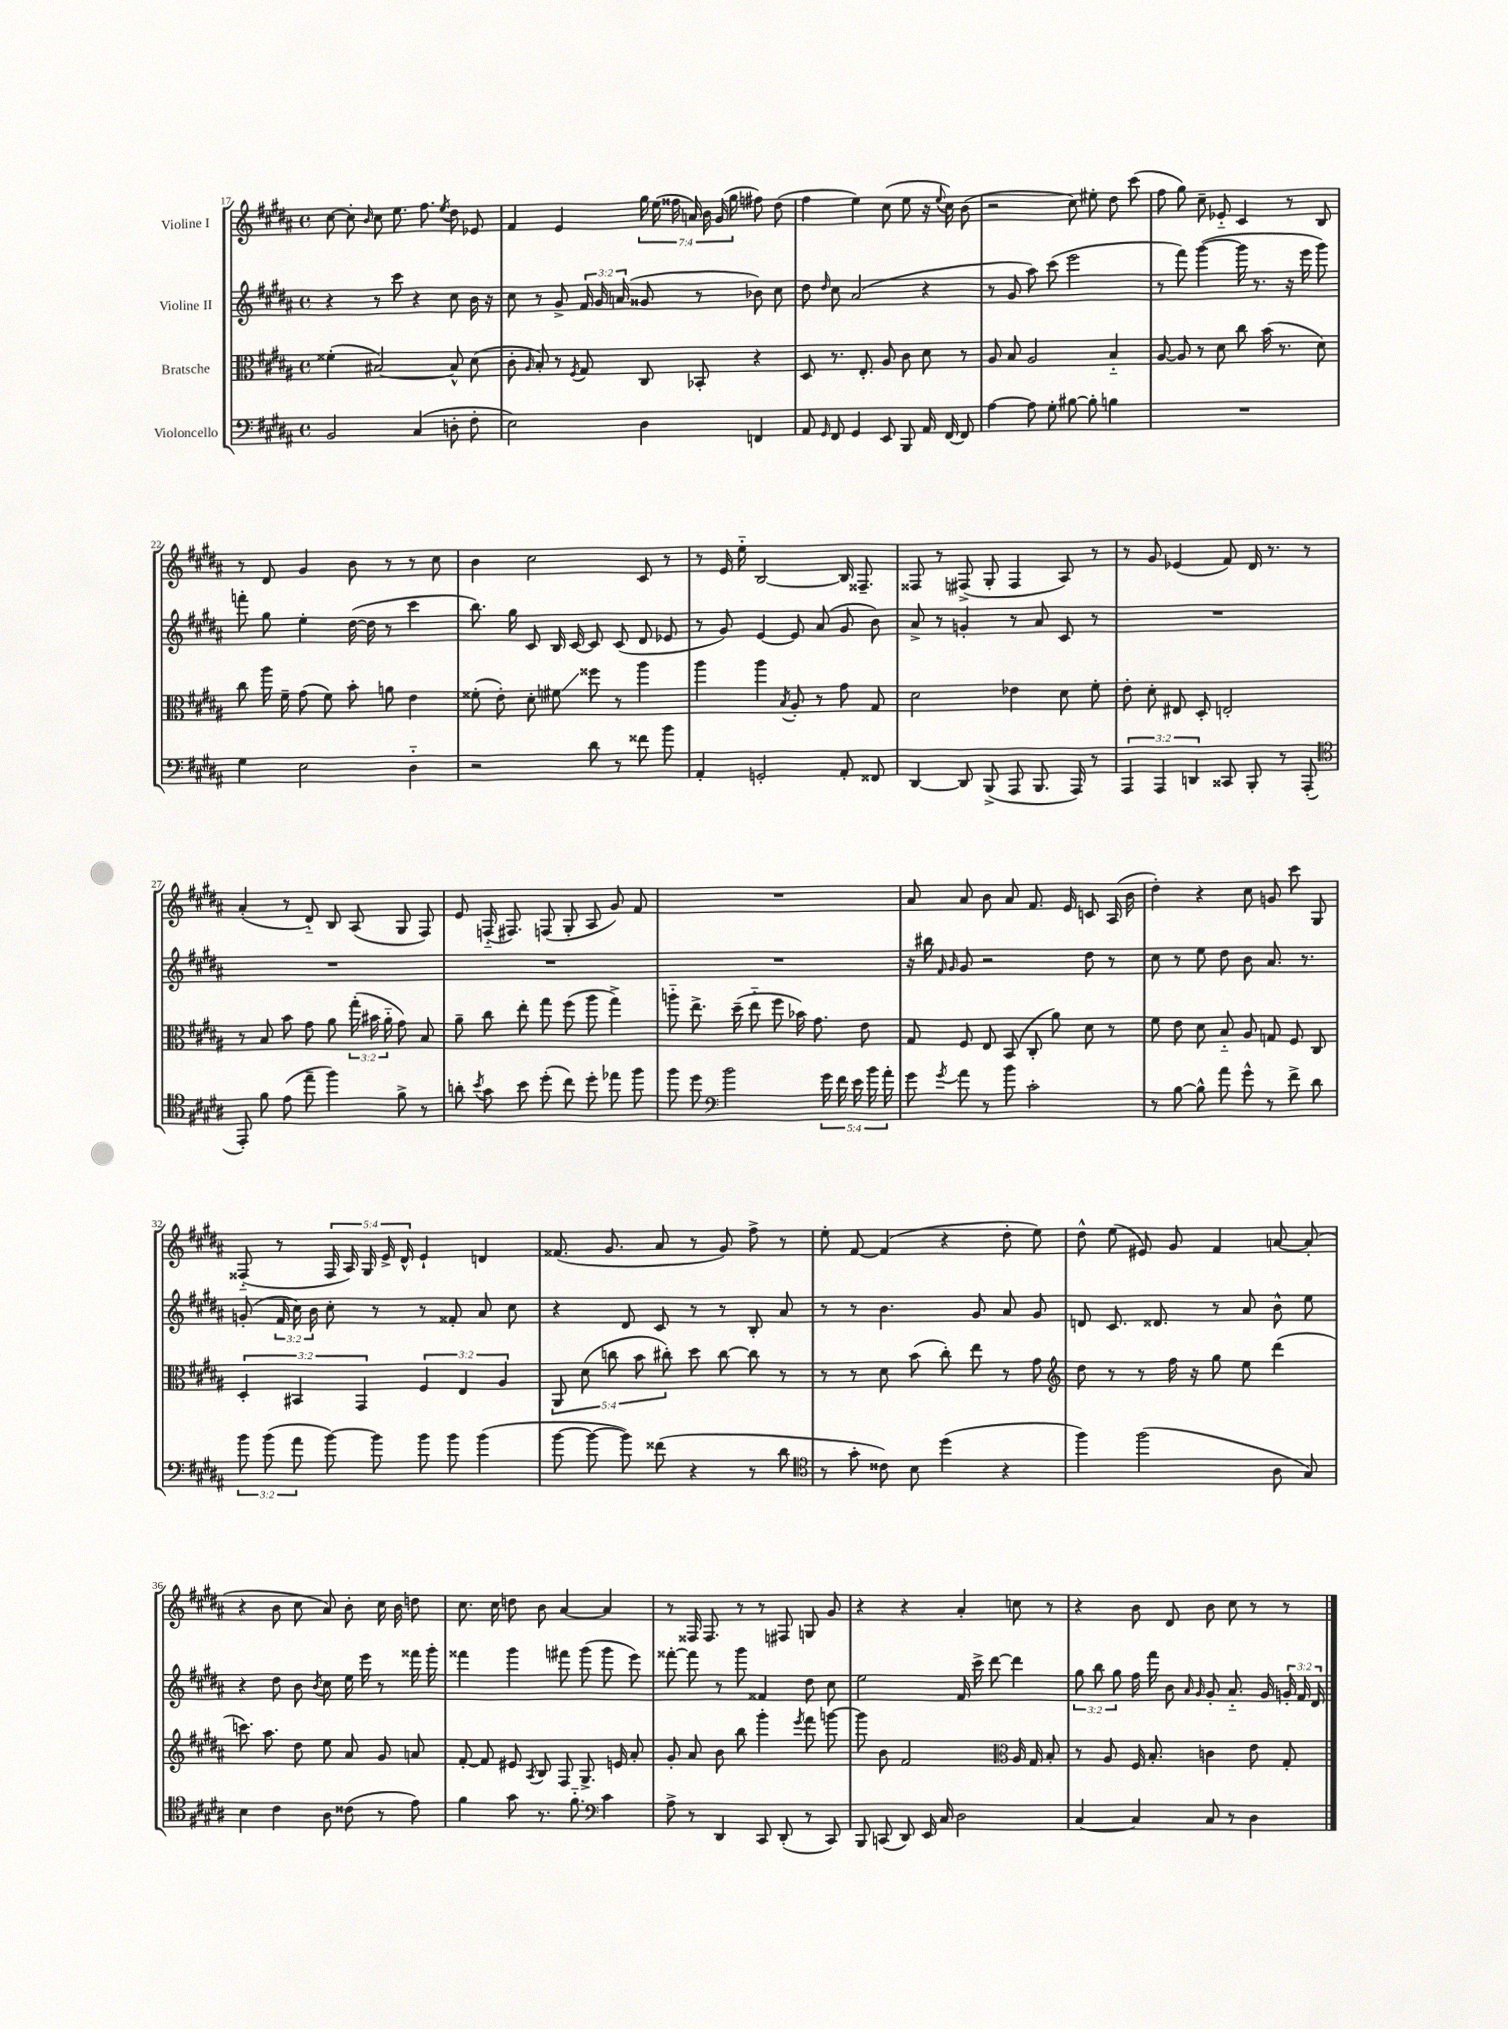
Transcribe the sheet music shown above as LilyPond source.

<<
\new StaffGroup <<
\new Staff = "s0" \with { instrumentName = "Violine I" } {
    \clef treble \key b \major \defaultTimeSignature \time 4/4 \override Staff.TupletNumber.text = #tuplet-number::calc-fraction-text
    \autoBeamOff cis''8~ cis''8-. \grace { b'16 } cis''8 e''8. fis''8. \acciaccatura { e''8 } dis''8 ees'8 |
    fis'4 e'4 \tuplet 7/4 { gis''16 e''16( fisis''16 a'16) b'16 gis'16( gis''16 } fis''8) dis''8( |
    fis''4 e''4) cis''8( e''8 r16 \appoggiatura { e''8 } cis''16) b'8( |
    r2 cis''8) eis''8-. dis''8 cis'''8( |
    fis''8 gis''8) cis''8-- ees'8-_ cis'4 r8 b8 |
    r8 dis'8 gis'4 b'8 r8 r8 cis''8 |
    b'4 cis''2 cis'8 r8 |
    r8 e'16 e''16-_ b2~ b16 fisis8.-- |
    fisis8 r8 fis8->( gis8-. fis4 ais8) r8 |
    r8 gis'8 ees'4( fis'8) dis'16 r8. r8 |
    ais'4-.( r8 dis'8-_) b8 ais8( gis8 fis8) |
    e'8 f16-_( fis8.) f8( gis8-. ais8 gis'8) fis'8 |
    R1 |
    ais'8 ais'8 b'8 ais'8 fis'8. e'16 c'8 ais16( b'16 |
    dis''4-.) r4 cis''8 g'8 cis'''8 gis8 |
    fisis8-_( r8 \tuplet 5/4 { fisis16 ais16) gis16 e'16-> dis'16-^ } e'4-! d'4 |
    fisis'8.( gis'8. ais'8 r8 gis'8) fis''8-> r8 |
    e''8-. fis'8~ fis'4( r4 dis''8-. e''8) |
    dis''8-^ e''8( eis'8) gis'8 fis'4 a'8~ a'8-.( |
    r4 b'8 cis''8 ais'8) b'8-. cis''16 b'16 d''8 |
    cis''8. cis''16 d''8 b'8 ais'4~ ais'4 |
    r8 fisis16 fisis8. r8 r8 fis8 g8 gis'8 |
    r4 r4 ais'4-. c''8 r8 |
    r4 b'8 dis'8 b'8 cis''8 r8 r8 \bar "|." |
}
\new Staff = "s1" \with { instrumentName = "Violine II" } {
    \clef treble \key b \major \defaultTimeSignature \time 4/4 \override Staff.TupletNumber.text = #tuplet-number::calc-fraction-text
    \autoBeamOff r4 r8 cis'''8 r4 cis''8 b'16 r16 |
    cis''8 r8 gis'8-> \tuplet 3/2 { fis'16 gis'16 a'16( } gisis'8 r8 bes'8) cis''8 |
    dis''8 \grace { dis''16 } cis''8 ais'2( r4 |
    r8 gis'8 ais''8) cis'''8( e'''2 |
    r8 fis'''8) gis'''4~( gis'''16 r8. r16 e'''16 gis'''8) |
    f'''8-. gis''8 e''4-. dis''16~( dis''16 r8 cis'''4 |
    b''8.) gis''16 cis'8 b16 cis'16~ cis'8 cis'8( dis'8 ees'8 |
    r8 gis'8) e'4~ e'8 ais'8( gis'8 b'8) |
    ais'8-> r8 g'4-. r8 ais'8 cis'8 r8 |
    R1 |
    R1 |
    R1 |
    R1 |
    r16 bis''16 \grace { fis'16 gis'16 } gis'8 r2 dis''8 r8 |
    cis''8 r8 e''8 dis''8 b'8 ais'8. r8. |
    g'8-.( \tuplet 3/2 { fis'16 cis''16) b'16 } cis''8-. r8 r8 fisis'8-. ais'8 cis''8 |
    r4 dis'8 cis'8 r8 r8 b8-. ais'8 |
    r8 r8 b'4. gis'8 ais'8 gis'8 |
    d'8 cis'8. disis'8. r8 ais'8 b'8-^ e''8 |
    r4 dis''8 b'8 \acciaccatura { b'8 } cis''8 e''16 e'''16 r8 fisis'''16 gis'''16-. |
    fisis'''4 gis'''4 fis'''8 gis'''8( gis'''8 e'''8) |
    fisis'''8~-. fisis'''8 r8 gis'''8 fisis'4 dis''8 cis''8 |
    e''2 fis'16 cis'''16-> dis'''8~ dis'''4 |
    \tuplet 3/2 { gis''8 b''8 gis''8 } fis''16 fis'''16 b'8 \grace { ais'16 gis'16 } gis'8-. ais'8.-_ gis'16 \tuplet 3/2 { g'16-. fis'16 dis'16 } \bar "|." |
}
\new Staff = "s2" \with { instrumentName = "Bratsche" } {
    \clef alto \key b \major \defaultTimeSignature \time 4/4 \override Staff.TupletNumber.text = #tuplet-number::calc-fraction-text
    \autoBeamOff fisis'4-.( bis2~) bis8-^ dis'8( |
    cis'8-. \grace { ais16 } b8-.) r8 \acciaccatura { fis8 } gis8 cis8 bes,8-. r4 |
    dis8 r8. e8.-. ais8 cis'8 dis'8 r8 |
    ais8 b8 ais2 b4-_ |
    ais8~ ais8 r8 dis'8 cis''8 b'16( r8. dis'8) |
    cis''8 ais''16 fis'16-- gis'8( fis'8) b'8-. a'8 e'4 |
    fisis'8-.( e'8-.) dis'8-. fis'8\glissando fisis''8 r8 ais''4 |
    ais''4 ais''4 \acciaccatura { b8 } ais8-. r8 gis'8 gis8 |
    dis'2 ees'4 dis'8 fis'8-. |
    e'8-. dis'8-. eis8 dis8-. e2-. |
    r8 b8 b'8 gis'8 ais'8 \tuplet 3/2 { gis''16-.( bis'16 ais'16-_ } gis'8) b8 |
    ais'8-- cis''8 e''8-. gis''8 fis''8( ais''8 gis''4->) |
    a''8-_ e''8.-> dis''16--( e''8-_ fis''8 bes'16) gis'8. e'8 |
    gis8 fis8 e8 b,8( cis8-. ais'8) dis'8 r8 |
    fis'8 e'8 dis'8 b8-_ ais8 g8 fis8 cis8 |
    \tuplet 3/2 { dis4-. bis,4 gis,4 } \tuplet 3/2 { fis4 e4 ais4 } |
    \tuplet 5/4 { ais,8 dis'8( c''8 b'8 cis''8-.) } dis''8 cis''8~ cis''8 r8 |
    r8 r8 dis'8 b'8( cis''8-.) e''8 r8 gis'8 |
    \clef treble dis''8 r8 r8 fis''16 r16 gis''8 e''8 dis'''4( |
    c'''8.) ais''8. dis''8 e''8 ais'8 gis'8 a'8 |
    fis'8~-. fis'8 eis'8 \acciaccatura { ais8 } b8 fis8 gis8.-> e'16 ais'8-. |
    gis'8-. ais'8 b'8 b''8 gis'''4-. \acciaccatura { e'''8 } fis'''8 g'''8~ |
    g'''8 b'8 fis'2 \clef alto ais16 gis16 b8-. |
    r8 ais8 fis16 b8.-. c'4 e'8 gis8-. \bar "|." |
}
\new Staff = "s3" \with { instrumentName = "Violoncello" } {
    \clef bass \key b \major \defaultTimeSignature \time 4/4 \override Staff.TupletNumber.text = #tuplet-number::calc-fraction-text
    \autoBeamOff b,2 cis4( d8-. fis8-. |
    e2) dis4 f,4 |
    ais,8 \grace { gis,16 } fis,8 gis,4 e,8 b,,8 ais,16 fis,16~ fis,8 |
    ais4~ ais8 gis8-. bis8~ bis8-. b4 |
    R1 |
    gis4 e2 dis4-_ |
    r2 dis'8 r8 fisis'8 b'8 |
    ais,4-. g,2-. ais,8-. fisis,8 |
    dis,4~ dis,8 b,,8->( ais,,8 b,,8. ais,,16) r8 |
    \tuplet 3/2 { ais,,4 ais,,4 d,4 } cisis,8 b,,8-. r8 ais,,8-.( |
    \clef tenor e,8-.) fis'8 e'8( e''8-- fis''4) fis'8-> r8 |
    a'8-. \acciaccatura { b'8 } gis'8 b'8 dis''8-.( cis''8) dis''8-. ees''8 fis''8 |
    fis''8 dis''8 \clef bass b'2 \tuplet 5/4 { gis'16 fis'16 e'16 b'16 ais'16-. } |
    gis'8 \acciaccatura { gis'8 } ais'8 r8 b'8 cis'2-. |
    r8 b8~ b8-^ ais'8 gis'8-^ r8 fis'8-> dis'8 |
    \tuplet 3/2 { b'8 b'8( ais'8 } b'8~) b'8 b'8 b'8 b'4( |
    b'8~ b'8~ b'8) fisis'8( r4 r8 dis'8 |
    \clef tenor r8 gis'8-. cisis'8) b8 dis''4( r4 |
    fis''4) fis''2( ais8 gis8) |
    b4 cis'4 ais8 cisis'8( r8 e'8) |
    fis'4 gis'8 r8. fis'8.-_ \clef bass cis'4 |
    ais8-> r8 dis,4 cis,8 dis,8-.( r8 cis,8) |
    b,,8 c,8( dis,8) e,16 cis16 dis2 |
    cis4~ cis4 cis8 r8 dis4 \bar "|." |
}
>>
>>
\layout { \context { \Score currentBarNumber = #17 } }
